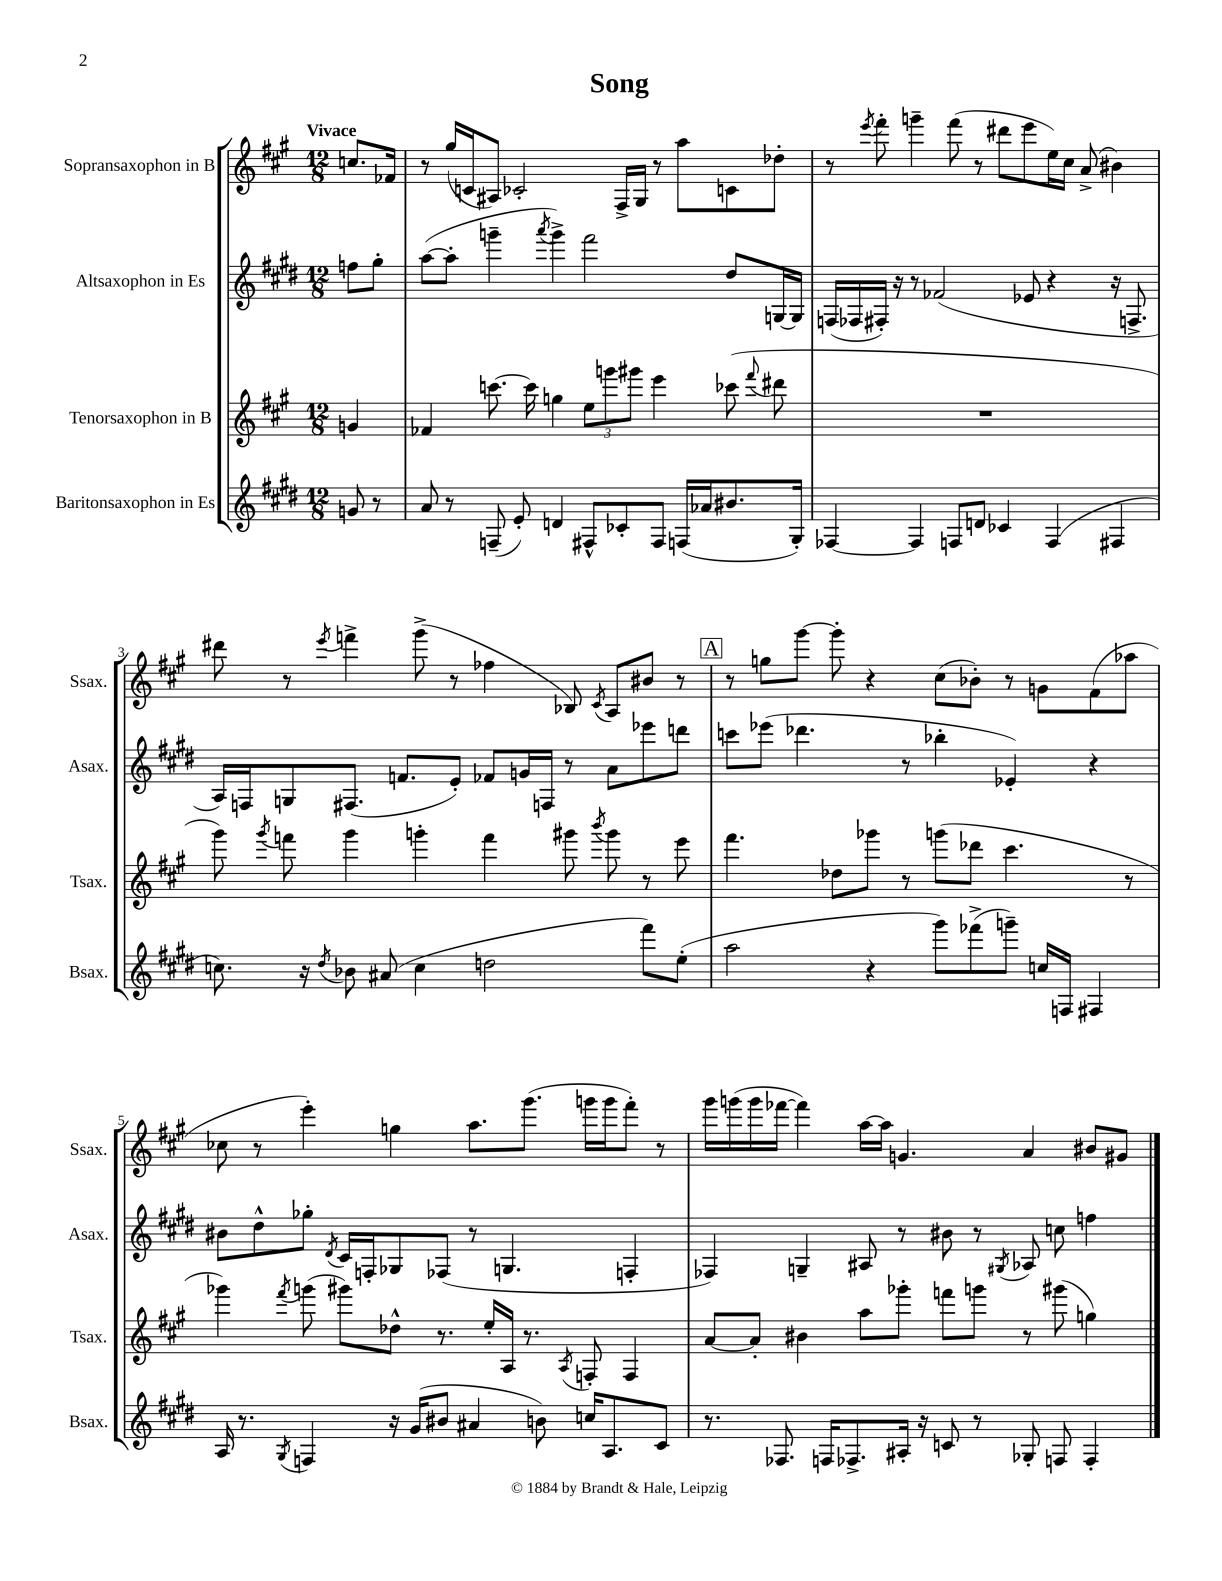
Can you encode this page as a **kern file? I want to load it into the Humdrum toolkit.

**kern	**kern	**kern	**kern
*part4	*part3	*part2	*part1
*staff4	*staff3	*staff2	*staff1
*I"Baritonsaxophon in Es	*I"Tenorsaxophon in B	*I"Altsaxophon in Es	*I"Sopransaxophon in B
*I'Bsax.	*I'Tsax.	*I'Asax.	*I'Ssax.
*clefG2	*clefG2	*clefG2	*clefG2
*k[f#c#g#d#]	*k[f#c#g#]	*k[f#c#g#d#]	*k[f#c#g#]
*M12/8	*M12/8	*M12/8	*M12/8
=	=	=	=
!	!	!	!LO:TX:a:B:t=Vivace
8gn/	4gn/	8ffn\L	8.ccn/L
8r	.	8gg#'\J	.
.	.	.	16f-X/Jk
=1	=1	=1	=1
8a/	4f-X/	([8aa\L	8r
8r	.	8aa'\J]	(16gg#/LL
.	.	.	16cn/J
(8Fn~/	[8.cccn\	4gggn~\	8A#X/J)
8e'/)	.	.	2c-X'/
.	16ccc\]	.	.
.	.	8qaaa/	.
4dn/	4ggn\	4ggg^\)	.
8F#X^^/L	12ee\L	2fff#\	.
.	12gggn\	.	.
8c-X'/	.	.	16F#^/LL
.	12ggg#X\J	.	.
.	.	.	16G#/JJ
8F#/J	4eee\	.	8r
(16Fn/LL	.	.	8aa\L
16a-X/J	.	.	.
8.b#X/	(8ccc-X\	8dd#/L	8cn\
.	8qqfff#/	.	.
.	8ddd#X\	[16Gn/L	8dd-X'\J
16G#'/Jk)	.	16G/JJ]	.
=2	=2	=2	=2
[4F-X/	1.r	(16Fn/LL	8r
.	.	16F-X/	.
.	.	.	8qeee/
.	.	16F#X'/JJ)	8fff#'\
.	.	16r	.
4F-/]	.	8r	4gggn~\
.	.	(2f-X/	.
8Fn/L	.	.	(8fff#\
8dn/J	.	.	8r
4c-X/	.	.	8ddd#X\L
.	.	8e-X/	8eee\
(4F/	.	4r	16ee\L)
.	.	.	16cc#\JJ
.	.	.	(8a^/
4F#X/	.	16r	4b#X\)
.	.	8.Fn^/	.
!!LO:LB:g=z
=3	=3	=3	=3
8.ccn\)	8ggg#\)	16A/LL)	8ddd#X\
.	.	16Fn/J	.
.	8qggg#/	.	.
.	8fffn\	8Gn/	8r
16r	.	.	.
8qdd#/	.	.	8qeee/
8b-X\	4ggg#\	(8.F#X/J	4fffn^\
(8a#X/	.	.	.
.	.	8.fn/L	.
4cc\	4gggn'\	.	(8ggg#^\
.	.	8e'/J)	8r
2ddn\	4fff\	8f-X/L	4ff-X\
.	.	16gn/L	.
.	.	16Fn/JJ	.
.	8ggg#X\	8r	8B-X/)
.	8qbbb/	.	8qc#/
.	8ggg#\	8a\L	8A/L
8fff#\L)	8r	8eee-X\	8b#X/J
(8ee'\J	8eee\	8dddn\J	8r
!!LO:REH:place=s1:t=A
=4	=4	=4	=4
2aa\	4.fff#\	8cccn\L	8r
.	.	(8eee-X\J	8ggn\L
.	.	4.ddd-X\	[8ggg#\J
.	8dd-X\L	.	8ggg#'\]
4r	8ggg-X\J	.	4r
.	8r	8r	.
8ggg#\L)	(8gggn\L	4bb-X'\	(8cc#\L
(8fff-X^\	8ddd-X\J	.	8b-X'\J)
8gggn~\J)	4.ccc#\	4e-X'/)	8r
16ccn/LL	.	.	8gn\L
16Fn/JJ	.	.	.
4F#X/	.	4r	(8f#\
.	8r	.	8aa-X\J
!!LO:LB:g=z
=5	=5	=5	=5
16A/	4ggg-X\)	8b#X\L	8cc-X\
8.r	.	.	.
.	.	8dd#^^\	8r
8qG#/	8qfff#/	.	.
4Fn/	(8gggn\	8gg-X'\J	4eee'\)
.	.	8qd#/	.
.	8ggg#X\L)	16c#/LL	.
.	.	16Fn'/J	.
16r	8dd-X^^\J	8G-X/	4ggn\
(16g#/KL	.	.	.
8b#X/J	8.r	(8F-X/J	.
4a#X/	.	8r	8.aa\L
.	16ee'/LL	.	.
.	16A/JJ	4.Gn/	.
.	8.r	.	(8.ggg#\J
8bn\)	.	.	.
.	8qA/	.	.
16ccn/KL	8Fn'/	.	16gggn\LL
8.A/	.	.	16ggg\J
.	4F/	4Fn'/	8fff#'\J)
8c#/J	.	.	8r
=6	=6	=6	=6
8.r	[8a/L	4F-X/)	16ggg#\LL
.	.	.	(16gggn\
.	8a'/J]	.	16ggg\
8.F-X/	.	.	[16fff-X\JJ
.	4b#X\	4Gn~/	4fff-\])
16Fn/KL	.	.	.
8.F-X^/	.	.	.
.	8aa\L	8A#X/	[16aa\LL
.	.	.	16aa\JJ]
16A#X'/Jk	8ggg-X'\J	8r	4.gn/
16r	.	.	.
8cn/	8fffn\L	8b#X\	.
8r	8gggn\J	8r	.
.	.	8qG#X/	.
8G-X'/	8r	8A-X/	4a/
8Fn/	(8ggg#X\	8ccn\	.
4F'/	4ggn\)	4ffn\	8b#X/L
.	.	.	8g#X/J
==	==	==	==
*-	*-	*-	*-
